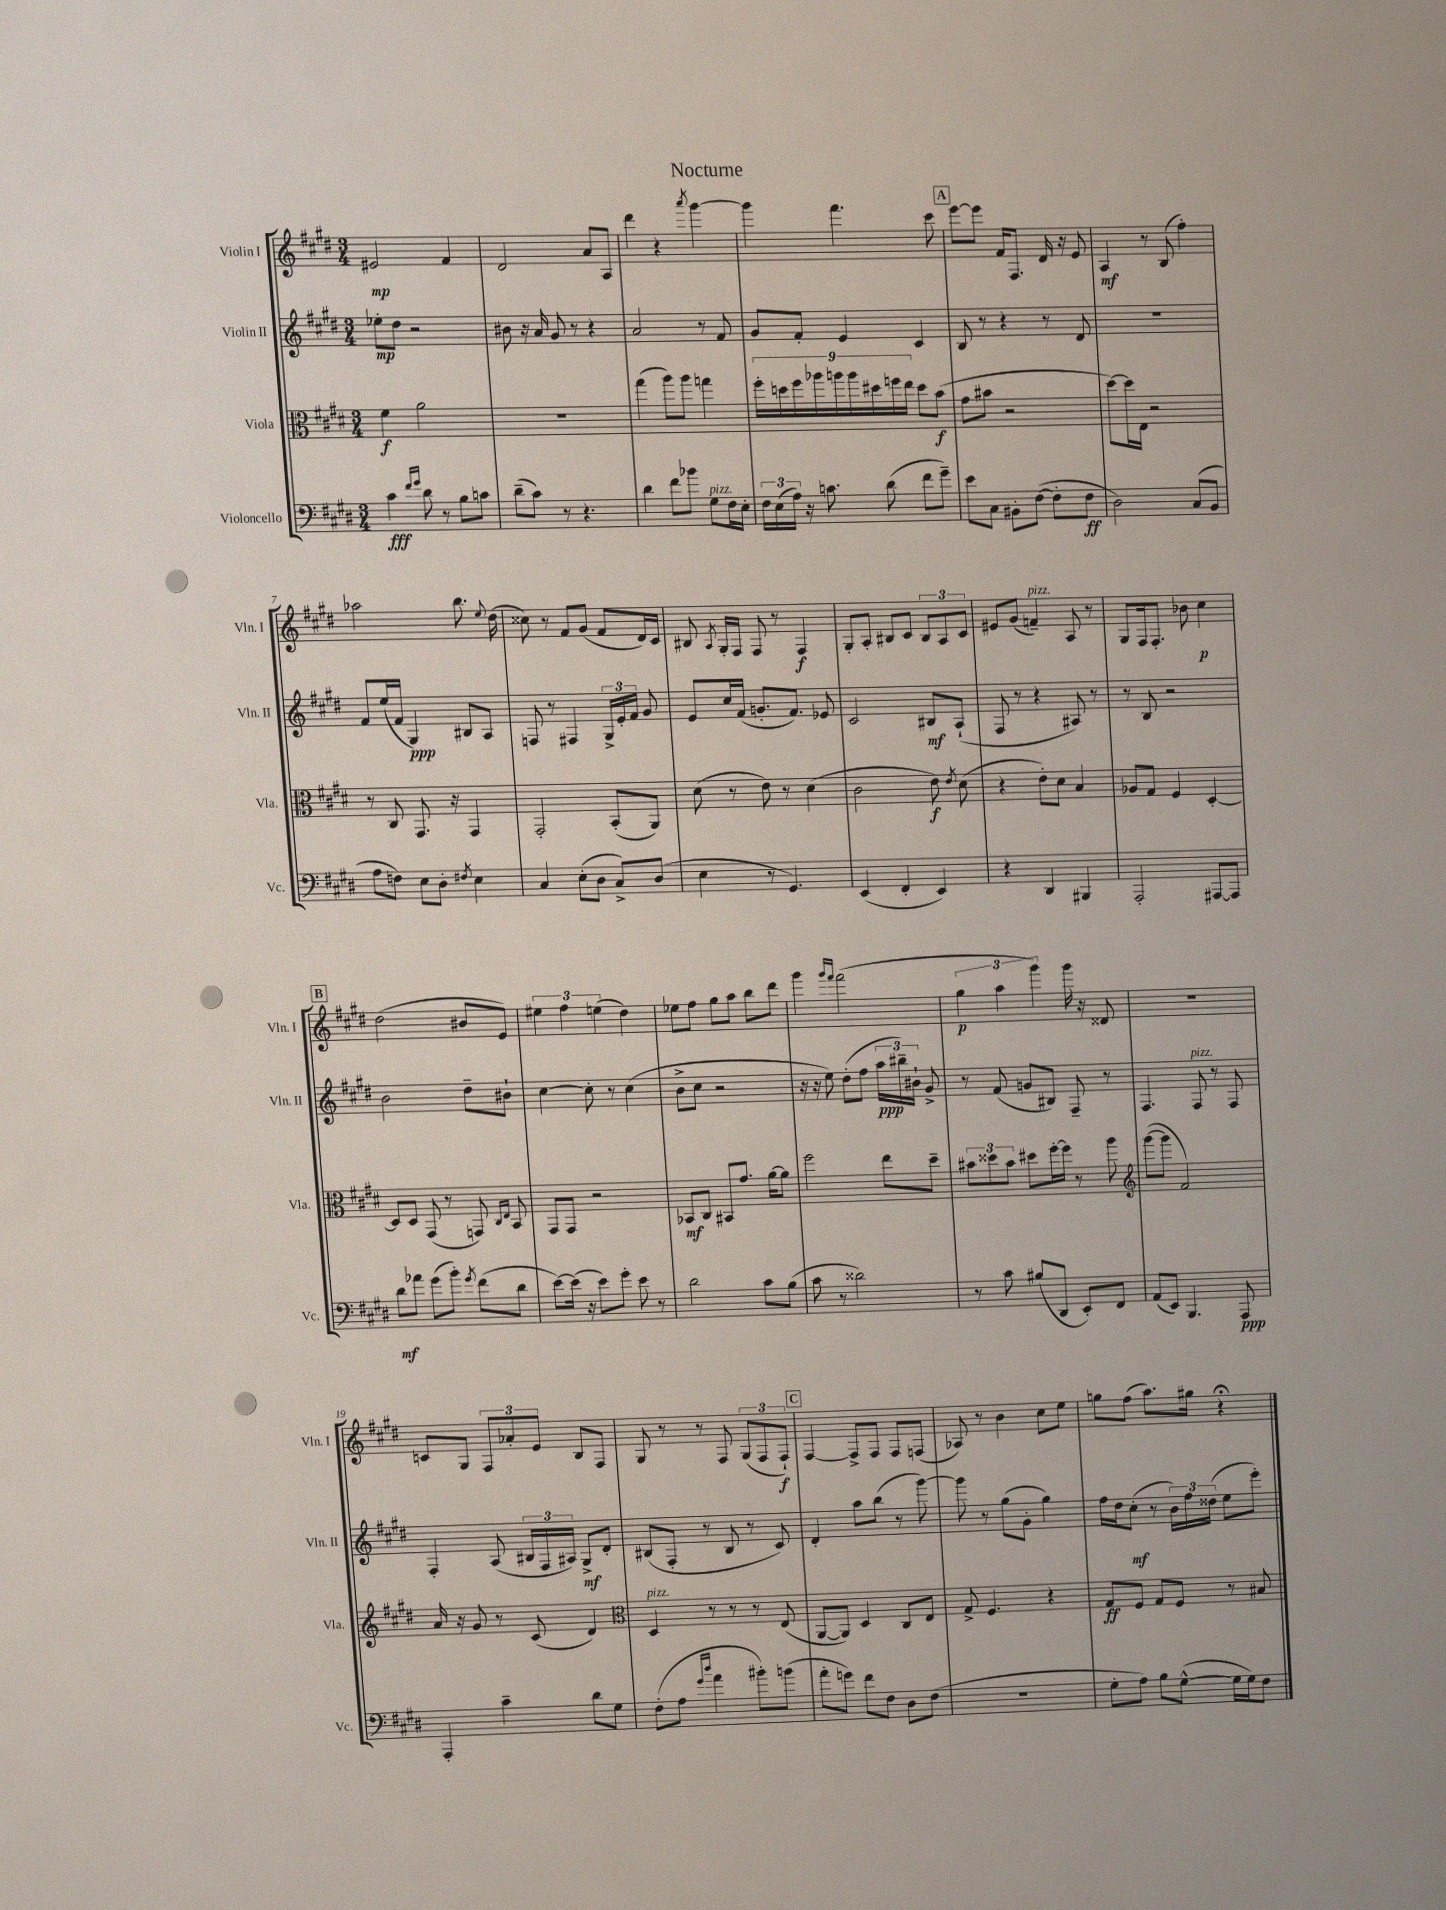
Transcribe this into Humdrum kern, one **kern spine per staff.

**kern	**dynam	**kern	**dynam	**kern	**dynam	**kern	**dynam
*part4	*part4	*part3	*part3	*part2	*part2	*part1	*part1
*staff4	*staff4	*staff3	*staff3	*staff2	*staff2	*staff1	*staff1
*I"Violoncello	*	*I"Viola	*	*I"Violin II	*	*I"Violin I	*
*I'Vc.	*	*I'Vla.	*	*I'Vln. II	*	*I'Vln. I	*
*clefF4	*	*clefC3	*	*clefG2	*	*clefG2	*
*k[f#c#g#d#]	*	*k[f#c#g#d#]	*	*k[f#c#g#d#]	*	*k[f#c#g#d#]	*
*M3/4	*	*M3/4	*	*M3/4	*	*M3/4	*
=1	=1	=1	=1	=1	=1	=1	=1
4c#\	fff	4f#\	f	8ee-X'\L	mp	2e#X/	mp
.	.	.	.	8dd#\J	.	.	.
16qqf#/LL	.	.	.	.	.	.	.
16qqg#/JJ	.	.	.	.	.	.	.
8d#\	.	2a\	.	2r	.	.	.
8r	.	.	.	.	.	.	.
8B\L	.	.	.	.	.	4f#/	.
8cn\J	.	.	.	.	.	.	.
=2	=2	=2	=2	=2	=2	=2	=2
(8d#~\L	.	2.r	.	8b#X\	.	2d#/	.
8c#\J)	.	.	.	16r	.	.	.
.	.	.	.	16a/	.	.	.
8r	.	.	.	8g#/	.	.	.
4.r	.	.	.	8r	.	.	.
.	.	.	.	4r	.	8a/L	.
.	.	.	.	.	.	8A/J	.
=3	=3	=3	=3	=3	=3	=3	=3
4d#\	.	(4gg#\	.	2a/	.	4ddd#\	.
8f#\L	.	8aa\L)	.	.	.	4r	.
8b-X\J	.	8aa\J	.	.	.	.	.
.	.	.	.	.	.	8qaaa/	.
!LO:TX:a:i:t=pizz.	!	!	!	!	!	!	!
8G#\L	.	4ggn\	.	8r	.	[4ggg#\	.
16F#\L	.	.	.	8f#/	.	.	.
16E'\JJ	.	.	.	.	.	.	.
=4	=4	=4	=4	=4	=4	=4	=4
24F#\LL	.	18ff#'\LL	.	8g#/L	.	4ggg#\]	.
(24E\	.	.	.	.	.	.	.
.	.	18ddn\	.	.	.	.	.
24A\JJ)	.	.	.	.	.	.	.
.	.	18ff#\	.	.	.	.	.
16r	.	.	.	8f#'/J	.	.	.
.	.	18aa-X\	.	.	.	.	.
8.cn\	.	.	.	.	.	.	.
.	.	18aan\	.	.	.	.	.
.	.	.	.	4e/	.	4.fff#\	.
.	.	18aa\	.	.	.	.	.
.	.	18dd#X\	.	.	.	.	.
(8d#\	.	.	.	.	.	.	.
.	.	18ffn\	.	.	.	.	.
.	.	18ee\JJ	.	.	.	.	.
8f#\L	.	8dd#\L	.	4c#/	.	.	.
8g#~\J)	.	(8b\J	f	.	.	8ccc#\	.
!!LO:REH:place=s1:t=A
=5	=5	=5	=5	=5	=5	=5	=5
8e\L	.	8g#\L	.	8B/	.	[8eee\L	.
8C#\J	.	8b#X\J	.	8r	.	8eee\J]	.
8BB#X'\L	.	2r	.	4r	.	16f#/KL	.
.	.	.	.	.	.	8.F#/J	.
([8F#\J	.	.	.	.	.	.	.
8F#'\L]	.	.	.	8r	.	16d#/	.
.	.	.	.	.	.	16r	.
8F#\J	ff	.	.	8d#/	.	8e/	.
=6	=6	=6	=6	=6	=6	=6	=6
2D#\)	.	[8dd#\L)	.	2.r	.	4A/	mf
.	.	16dd#\L]	.	.	.	.	.
.	.	16E\JJ	.	.	.	.	.
.	.	2r	.	.	.	8r	.
.	.	.	.	.	.	(8B/	.
(8C#/L	.	.	.	.	.	4ff#'\)	.
8BB/J	.	.	.	.	.	.	.
!!LO:LB:g=z
=7	=7	=7	=7	=7	=7	=7	=7
8A\L	.	8r	.	8f#/L	.	2aa-X\	.
8Fn\J)	.	8C#/	.	(16ee/L	.	.	.
.	.	.	.	16f#/JJ	.	.	.
8E\L	.	8.GG#/	.	4G#/)	ppp	.	.
8D#'\J	.	.	.	.	.	.	.
.	.	16r	.	.	.	.	.
8qF#X/	.	.	.	.	.	.	.
4E\	.	4GG#/	.	8B#X/L	.	8.bb\	.
.	.	.	.	8A/J	.	.	.
.	.	.	.	.	.	8qqee/	.
.	.	.	.	.	.	(16dd#\	.
=8	=8	=8	=8	=8	=8	=8	=8
4C#/	.	2GG#'/	.	8Fn/	.	8cc##X\)	.
.	.	.	.	8r	.	8r	.
(8E'\L	.	.	.	4F#X/	.	8f#/L	.
8D#\J	.	.	.	.	.	(8g#/J	.
8C#^/L)	.	(8BB'/L	.	24G#^/LL	.	8f#/L	.
.	.	.	.	24e'/	.	.	.
.	.	.	.	24f#/JJ	.	.	.
(8D#/J	.	8AA/J)	.	8g#/	.	16d#/L)	.
.	.	.	.	.	.	16c#/JJ	.
=9	=9	=9	=9	=9	=9	=9	=9
4E\	.	(8d#\	.	8e/L	.	8B#X/	.
.	.	.	.	.	.	8qA/	.
.	.	8r	.	16cc#/L	.	16G#'/LL	.
.	.	.	.	(16f#/JJ	.	16F#/JJ	.
8r	.	8e\)	.	8.gn'/L	.	8F#/	.
4.GG#/)	.	8r	.	.	.	8r	.
.	.	.	.	8.f#/J)	.	.	.
.	.	(4d#\	.	.	.	4F#/	f
.	.	.	.	8e-X/	.	.	.
=10	=10	=10	=10	=10	=10	=10	=10
(4EE/	.	2c#\	.	2c#/	.	8G#'/L	.
.	.	.	.	.	.	8A'/J	.
4FF#'/	.	.	.	.	.	8B#X/L	.
.	.	.	.	.	.	8c#/J	.
4EE/)	.	8e\)	f	8B#X/L	mf	12B#/L	.
.	.	.	.	.	.	12A/	.
.	.	8qe/	.	.	.	.	.
.	.	(8d#\	.	(8A`/J	.	.	.
.	.	.	.	.	.	12c#/J	.
=11	=11	=11	=11	=11	=11	=11	=11
4r	.	4r	.	8F#/	.	8e#X/L	.
.	.	.	.	8r	.	(8g#/J	.
!	!	!	!	!	!	!LO:TX:a:i:t=pizz.	!
4DD#/	.	8e'\L)	.	4r	.	4fn~/)	.
.	.	8d#\J	.	.	.	.	.
4BBB#X/	.	4B/	.	8A#X/)	.	8A/	.
.	.	.	.	8r	.	8r	.
=12	=12	=12	=12	=12	=12	=12	=12
2AAA'/	.	8A-X/L	.	8r	.	8G#/L	.
.	.	8G#/J	.	8B/	.	16F#/k	.
.	.	.	.	.	.	8.F#'/J	.
.	.	4F#/	.	2r	.	.	.
.	.	.	.	.	.	8b-X\	.
[8AAA#X/L	.	[4D#'/	.	.	.	4cc#\	p
8AAA#/J]	.	.	.	.	.	.	.
!!LO:LB:g=z
!!LO:REH:place=s1:t=B
=13	=13	=13	=13	=13	=13	=13	=13
8d#\L	mf	8D#/L]	.	2b\	.	(2dd#\	.
8a-X\J	.	8D#/J	.	.	.	.	.
(8g#\L	.	(8GG#/	.	.	.	.	.
8b'\J)	.	8r	.	.	.	.	.
8qg#/	.	.	.	.	.	.	.
(8f#\L	.	8GGn/)	.	8dd#~\L	.	8b#X/L	.
.	.	16qqC#/LL	.	.	.	.	.
.	.	16qqE/JJ	.	.	.	.	.
8d#\J	.	8BB/	.	8b#X`\J	.	8e/J)	.
=14	=14	=14	=14	=14	=14	=14	=14
[8e\L)	.	8GG#/L	.	[4cc#\	.	6ee#X\	.
(16e\Jk]	.	8GG#/J	.	.	.	.	.
.	.	.	.	.	.	6ff#\	.
16r	.	.	.	.	.	.	.
8e\L)	.	2r	.	8cc#'\]	.	.	.
.	.	.	.	.	.	(6een\	.
8g#'\J	.	.	.	8r	.	.	.
8e\	.	.	.	(4cc#\	.	4dd#\)	.
8r	.	.	.	.	.	.	.
=15	=15	=15	=15	=15	=15	=15	=15
2d#\	.	8BB-X/L	mf	8b^\L	.	8ee-X\L	.
.	.	8C#/J	.	8cc#\J	.	8ff#\J	.
.	.	8BB#X/L	.	2r	.	8gg#\L	.
.	.	8.g#/J	.	.	.	8aa\J	.
8c#\L	.	.	.	.	.	8bb\L	.
.	.	[16a\KL	.	.	.	.	.
(8B\J	.	8a\J]	.	.	.	8ddd#\J	.
=16	=16	=16	=16	=16	=16	=16	=16
8c#\	.	2ff#\	.	16r	.	4ggg#\	.
.	.	.	.	16r	.	.	.
8r	.	.	.	8ee\)	.	.	.
.	.	.	.	.	.	16qqggg#/LL	.
.	.	.	.	.	.	16qqfff#/JJ	.
2d##X\)	.	.	.	(8dd#'\L	.	(2fff#\	.
.	.	.	.	8ff#\J	.	.	.
.	.	8ee\L	.	24aa\LL	ppp	.	.
.	.	.	.	24bb#X~\)	.	.	.
.	.	.	.	24b#X`\JJ	.	.	.
.	.	8dd#~\J	.	8g#^/	.	.	.
=17	=17	=17	=17	=17	=17	=17	=17
8r	.	12b#X\L	.	8r	.	6gg#\	p
.	.	12dd##X\	.	.	.	.	.
8c#\	.	.	.	(8f#/	.	.	.
.	.	12b#\J	.	.	.	6aa\	.
(8B#X/L	.	8dd#X\L	.	8gn/L	.	.	.
.	.	.	.	.	.	6ggg#\)	.
8DD#/J	.	[16ff#'\L	.	8B#X/J)	.	.	.
.	.	16ff#\JJ]	.	.	.	.	.
8EE'/L)	.	8r	.	8F#~/	.	16ggg#\	.
.	.	.	.	.	.	16r	.
8FF#/J	.	8aa\	.	8r	.	8d##X/	.
=18	=18	=18	=18	=18	=18	=18	=18
*	*	*clefG2	*	*	*	*	*
(8AA/L	.	([8ggg#\L	.	4.F#/	.	2.r	.
8EE/J)	.	8ggg#\J]	.	.	.	.	.
4.BBB/	.	2f#/)	.	.	.	.	.
!	!	!	!	!LO:TX:a:i:t=pizz.	!	!	!
.	.	.	.	8F#/	.	.	.
.	.	.	.	8r	.	.	.
8AAA/	ppp	.	.	8F#/	.	.	.
!!LO:LB:g=z
=19	=19	=19	=19	=19	=19	=19	=19
4AAA'/	.	16a/	.	4F#'/	.	8cn/L	.
.	.	16r	.	.	.	.	.
.	.	8g#/	.	.	.	8G#/J	.
4c#~\	.	8r	.	(8A/	.	12F#/L	.
.	.	.	.	.	.	12a-X'/	.
.	.	(8c#/	.	24B#X/LL	.	.	.
.	.	.	.	24F#/	.	12e/J	.
.	.	.	.	24A#X/JJ)	.	.	.
8d#\L	.	4d#/)	.	8G#^/L	mf	8B/L	.
8G#\J	.	.	.	8d#'/J	.	8F#/J	.
=20	=20	=20	=20	=20	=20	=20	=20
*	*	*clefC3	*	*	*	*	*
!	!	!LO:TX:a:i:t=pizz.	!	!	!	!	!
(8F#'\L	.	4D#/	.	(8B#X/L	.	8G#/	.
8A\J	.	.	.	8F#'/J	.	8r	.
16qqg#/LL	.	.	.	.	.	.	.
16qqdd#/JJ	.	.	.	.	.	.	.
4a\	.	8r	.	8r	.	8r	.
.	.	8r	.	8B#/	.	8F#/	.
8b#X'\L)	.	8r	.	8r	.	(12G#/L	.
.	.	.	.	.	.	12F#/	.
(8bn\J	.	(8E/	.	8c#/)	.	.	.
.	.	.	.	.	.	12F#`/J)	f
!!LO:REH:place=s1:t=C
=21	=21	=21	=21	=21	=21	=21	=21
8a'\L	.	[8AA/L	.	4d#'/	.	[4F#/	.
8gn\J)	.	8AA/J])	.	.	.	.	.
8f#\L	.	4D#/	.	8aa\L	.	8F#^/L]	.
8F#\J	.	.	.	(8bb\J	.	8F#/J	.
8D#\L	.	8C#/L	.	8r	.	8F#/L	.
(8F#\J	.	8E/J	.	[8ggg#\)	.	(8Fn/J	.
=22	=22	=22	=22	=22	=22	=22	=22
2.r	.	8G#^/	.	8ggg#\]	.	8A-X/)	.
.	.	4.F#/	.	8r	.	8r	.
.	.	.	.	(8gg#\L	.	4b\	.
.	.	.	.	8g#'\J	.	.	.
.	.	4r	.	4gg#\)	.	8cc#\L	.
.	.	.	.	.	.	8ee\J	.
=23	=23	=23	=23	=23	=23	=23	=23
8G#'\L	.	8G#/L	ff	16ff#\LL	.	8ggn\L	.
.	.	.	.	16dd#\J	.	.	.
8A\J)	.	8F#/J	.	(8cc#'\J	mf	(8ff#\J	.
8B\L	.	8G#/L	.	8r	.	8.aa\L)	.
([8G#^^\J	.	8F#/J	.	24b\LL)	.	.	.
.	.	.	.	24ff#\	.	.	.
.	.	.	.	.	.	16gg#X\Jk	.
.	.	.	.	(24dd##X\JJ	.	.	.
16G#\LL]	.	8r	.	8ee\L	.	4r;<	.
16G#\J)	.	.	.	.	.	.	.
8F#\J	.	8B#X/	.	8eee'\J)	.	.	.
==	==	==	==	==	==	==	==
*-	*-	*-	*-	*-	*-	*-	*-
